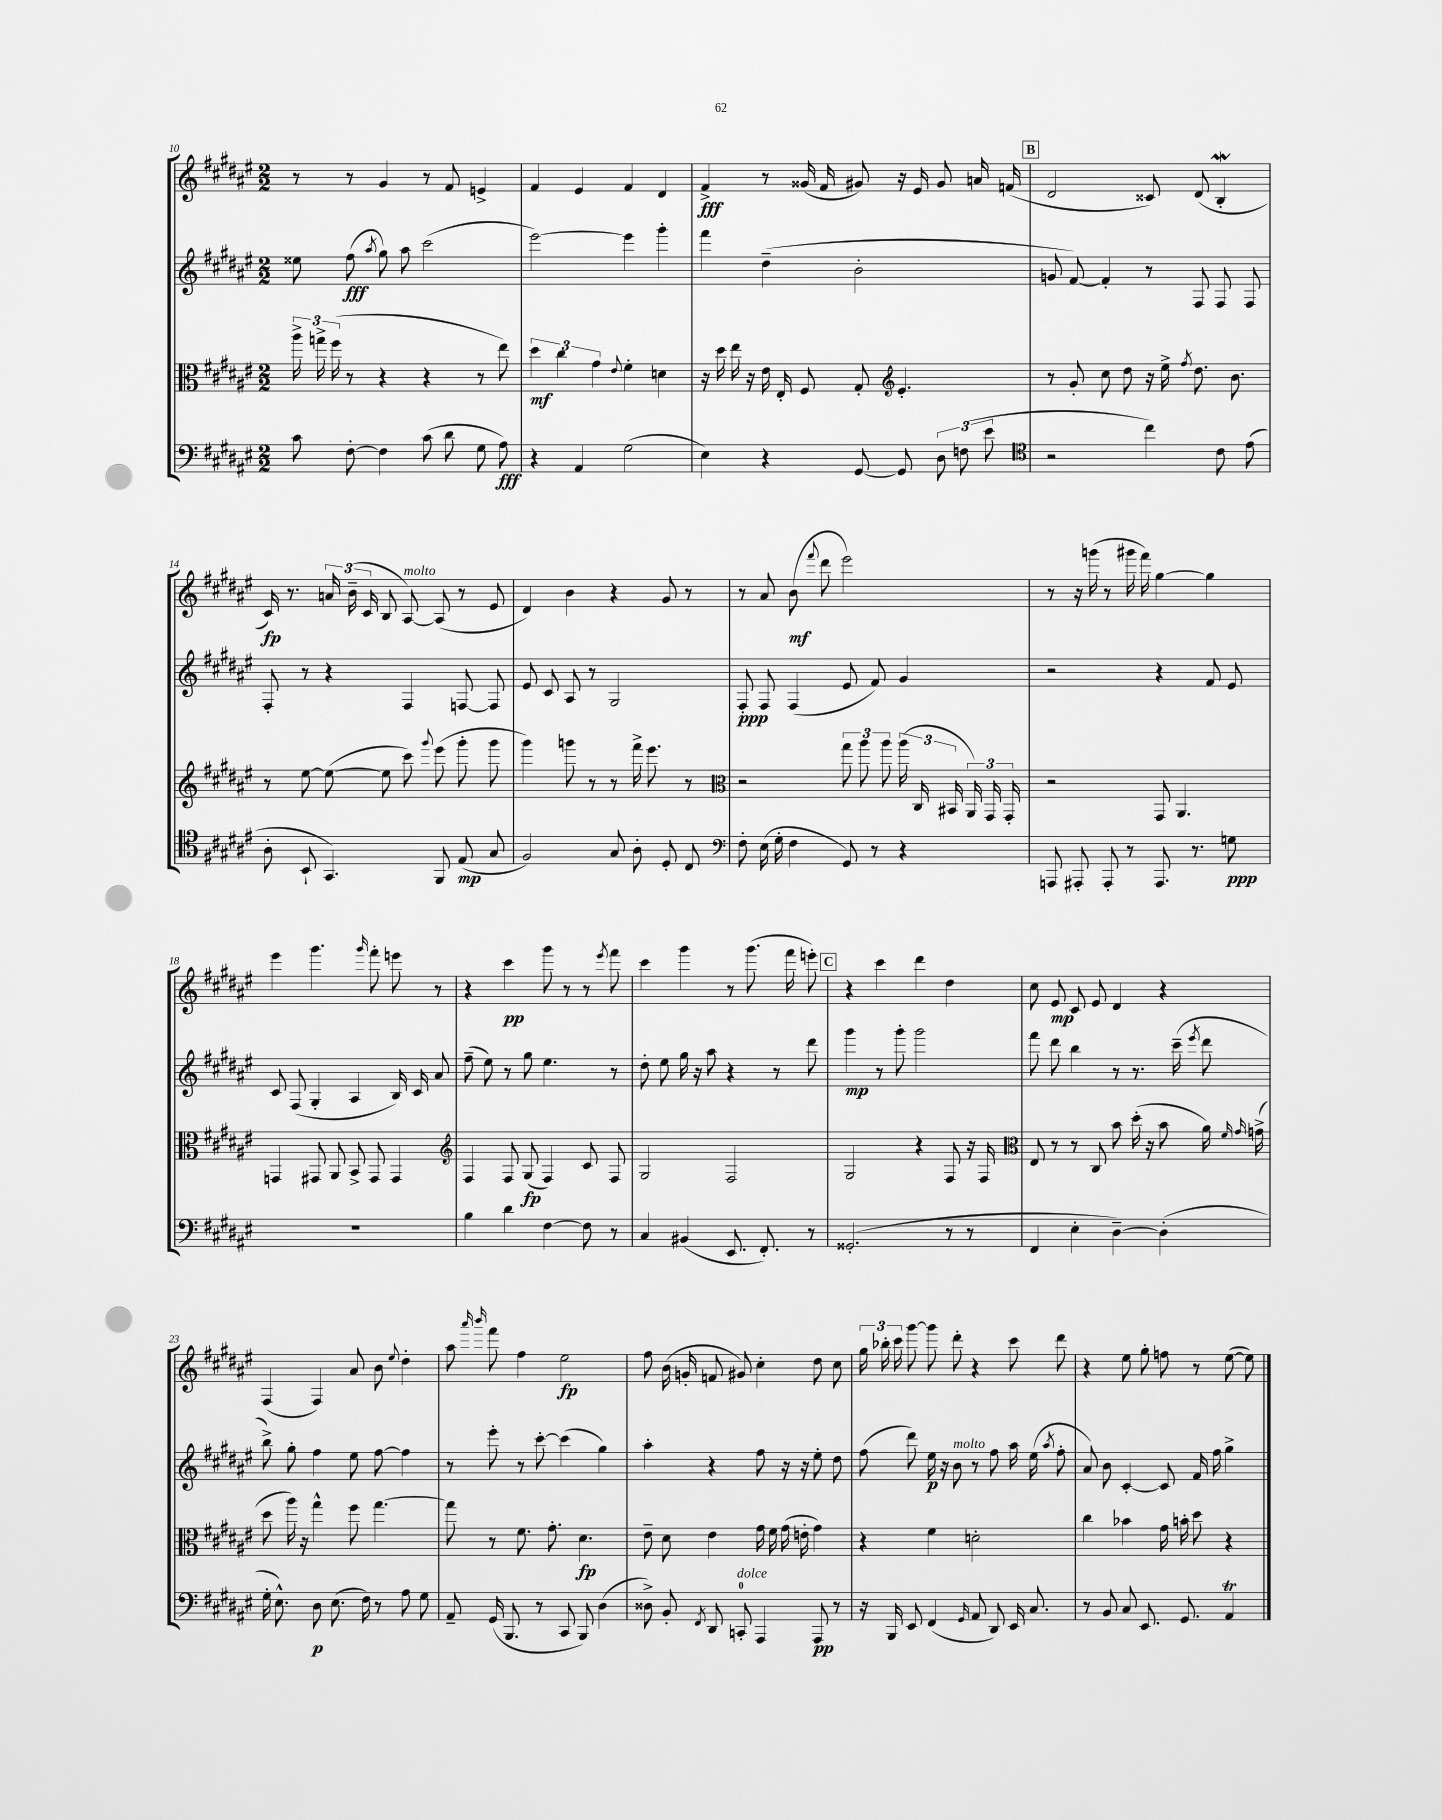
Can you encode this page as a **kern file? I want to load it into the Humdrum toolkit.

**kern	**dynam	**kern	**dynam	**kern	**dynam	**kern	**dynam
*part4	*part4	*part3	*part3	*part2	*part2	*part1	*part1
*staff4	*staff4	*staff3	*staff3	*staff2	*staff2	*staff1	*staff1
*clefF4	*	*clefC3	*	*clefG2	*	*clefG2	*
*k[f#c#g#d#a#e#]	*	*k[f#c#g#d#a#e#]	*	*k[f#c#g#d#a#e#]	*	*k[f#c#g#d#a#e#]	*
*M2/2	*	*M2/2	*	*M2/2	*	*M2/2	*
=10	=10	=10	=10	=10	=10	=10	=10
8c#\	.	24aa#^\	.	8ee##X\	.	8r	.
.	.	24ggn^\	.	.	.	.	.
.	.	(24ff#\	.	.	.	.	.
[8F#'\	.	8r	.	(8ff#\	fff	8r	.
.	.	.	.	8qaa#/	.	.	.
4F#\]	.	4r	.	8gg#\)	.	4g#/	.
.	.	.	.	8aa#\	.	.	.
(8c#\	.	4r	.	(2ccc#\	.	8r	.
8d#\	.	.	.	.	.	8f#/	.
8G#\	.	8r	.	.	.	4en^/	.
8A#\)	fff	8ee#\)	.	.	.	.	.
=11	=11	=11	=11	=11	=11	=11	=11
4r	.	6dd#\	mf	[2eee#\)	.	4f#/	.
.	.	6cc#\	.	.	.	.	.
4AA#/	.	.	.	.	.	4e#/	.
.	.	6g#\	.	.	.	.	.
.	.	8qqe#/	.	.	.	.	.
(2G#\	.	4f#'\	.	4eee#\]	.	4f#/	.
.	.	4dn\	.	4ggg#'\	.	4d#/	.
=12	=12	=12	=12	=12	=12	=12	=12
4E#\)	.	16r	.	4fff#\	.	4f#^/	fff
.	.	16dd#\	.	.	.	.	.
.	.	16ee#\	.	.	.	.	.
.	.	16r	.	.	.	.	.
4r	.	16e#\	.	(4dd#~\	.	8r	.
.	.	16E#'/	.	.	.	.	.
.	.	8F#/	.	.	.	(16g##X/	.
.	.	.	.	.	.	16f#/	.
[8GG#/	.	8G#'/	.	2b'\	.	8g#X/)	.
*	*	*clefG2	*	*	*	*	*
8GG#/]	.	4.e#'/	.	.	.	16r	.
.	.	.	.	.	.	16e#/	.
12D#\	.	.	.	.	.	8g#/	.
(12Fn\	.	.	.	.	.	.	.
.	.	.	.	.	.	16an/	.
12e#\	.	.	.	.	.	.	.
.	.	.	.	.	.	(16fn/	.
!!LO:REH:place=s1:t=B
=13	=13	=13	=13	=13	=13	=13	=13
*clefC4	*	*	*	*	*	*	*
2r	.	8r	.	8gn/	.	2d#/	.
.	.	8g#'/	.	[8f#/)	.	.	.
.	.	8cc#\	.	4f#'/]	.	.	.
.	.	8dd#\	.	.	.	.	.
4cc#\)	.	16r	.	8r	.	8c##X/)	.
.	.	16ee#^\	.	.	.	.	.
.	.	8qff#/	.	.	.	.	.
.	.	8.dd#\	.	8F#/	.	(8d#/	.
8c#\	.	.	.	8F#/	.	4Bw'/	.
.	.	8.b\	.	.	.	.	.
(8e#\	.	.	.	8F#/	.	.	.
!!LO:LB:g=z
=14	=14	=14	=14	=14	=14	=14	=14
8A#'\	.	8r	.	8F#'/	.	16c#/)	fp
.	.	.	.	.	.	8.r	.
8BB`/	.	[8ee#\	.	8r	.	.	.
4.GG#/)	.	(8ee#\_	.	4r	.	24an/	.
.	.	.	.	.	.	(24b~\	.
.	.	.	.	.	.	24c#/	.
.	.	8ee#\]	.	.	.	8B/	.
!	!	!	!	!	!	!LO:TX:a:i:t=molto	!
.	.	8ccc#\)	.	4F#/	.	[8A#/)	.
.	.	8qqggg#/	.	.	.	.	.
8FF#/	.	(8eee#\	.	.	.	(8A#/]	.
(8E#/	mp	8ggg#'\	.	[8Fn/	.	8r	.
8G#/	.	8ggg#\	.	8F/]	.	8e#/	.
=15	=15	=15	=15	=15	=15	=15	=15
2F#/)	.	4ggg#\)	.	8e#/	.	4d#/)	.
.	.	.	.	8c#/	.	.	.
.	.	8gggn\	.	8A#/	.	4b\	.
.	.	8r	.	8r	.	.	.
8G#/	.	8r	.	2G#/	.	4r	.
8A#'\	.	16fff#^\	.	.	.	.	.
.	.	8.eee#\	.	.	.	.	.
8D#'/	.	.	.	.	.	8g#/	.
8C#/	.	8r	.	.	.	8r	.
=16	=16	=16	=16	=16	=16	=16	=16
*clefF4	*	*clefC3	*	*	*	*	*
8F#'\	.	2r	.	8F#'/	ppp	8r	.
(16E#\	.	.	.	8F#/	.	8a#/	.
16G#'\	.	.	.	.	.	.	.
4F#\	.	.	.	(4F#/	.	(8b\	mf
.	.	.	.	.	.	8qqfff#/	.
.	.	.	.	.	.	8ddd#\	.
8GG#/)	.	12gg#\	.	8e#/	.	2eee#\)	.
.	.	12aa#\	.	.	.	.	.
8r	.	.	.	8f#/)	.	.	.
.	.	12aa#\	.	.	.	.	.
4r	.	(24aa#\	.	4g#/	.	.	.
.	.	24C#/	.	.	.	.	.
.	.	24BB#X/	.	.	.	.	.
.	.	24AA#/)	.	.	.	.	.
.	.	24GG#/	.	.	.	.	.
.	.	24GG#'/	.	.	.	.	.
=17	=17	=17	=17	=17	=17	=17	=17
8AAAn/	.	2r	.	2r	.	8r	.
8AAA#X'/	.	.	.	.	.	16r	.
.	.	.	.	.	.	(16gggn\	.
8AAA#'/	.	.	.	.	.	8r	.
8r	.	.	.	.	.	16ggg#X\	.
.	.	.	.	.	.	16fff#\)	.
8.AAA#/	.	8GG#/	.	4r	.	[4gg#\	.
.	.	4.AA#/	.	.	.	.	.
8.r	.	.	.	.	.	.	.
.	.	.	.	8f#/	.	4gg#\]	.
8Gn\	ppp	.	.	8e#/	.	.	.
!!LO:LB:g=z
=18	=18	=18	=18	=18	=18	=18	=18
1r	.	4GGn/	.	8c#/	.	4eee#\	.
.	.	.	.	(8F#/	.	.	.
.	.	8GG#X/	.	4G#'/	.	4.ggg#\	.
.	.	8AA#/	.	.	.	.	.
.	.	8BB^/	.	4A#/	.	.	.
.	.	.	.	.	.	16qqggg#/	.
.	.	8GG#/	.	.	.	8fff#'\	.
.	.	4GG#/	.	16B/)	.	8eeen\	.
.	.	.	.	16c#/	.	.	.
.	.	.	.	8a#/	.	8r	.
=19	=19	=19	=19	=19	=19	=19	=19
*	*	*clefG2	*	*	*	*	*
4B\	.	4F#/	.	(8ff#~\	.	4r	.
.	.	.	.	8ee#\)	.	.	.
4d#\	.	8F#/	.	8r	.	4ccc#\	pp
.	.	(8G#/	fp	8gg#\	.	.	.
[4F#\	.	4F#/)	.	4.ee#\	.	8ggg#\	.
.	.	.	.	.	.	8r	.
8F#\]	.	8c#/	.	.	.	8r	.
.	.	.	.	.	.	8qeee#/	.
8r	.	8F#/	.	8r	.	8fff#\	.
=20	=20	=20	=20	=20	=20	=20	=20
4C#/	.	2G#/	.	8dd#'\	.	4ccc#\	.
.	.	.	.	8ee#\	.	.	.
(4BB#X/	.	.	.	16gg#\	.	4ggg#\	.
.	.	.	.	16r	.	.	.
.	.	.	.	8aa#\	.	.	.
8.EE#/	.	2F#/	.	4r	.	8r	.
.	.	.	.	.	.	(8.ggg#\	.
8.FF#'/)	.	.	.	.	.	.	.
.	.	.	.	8r	.	.	.
.	.	.	.	.	.	16fff#\	.
8r	.	.	.	8ddd#\	.	8eeen'\)	.
!!LO:REH:place=s1:t=C
=21	=21	=21	=21	=21	=21	=21	=21
(2.GG##X'/	.	2G#/	.	4ggg#\	mp	4r	.
.	.	.	.	8r	.	4ccc#\	.
.	.	.	.	8ggg#'\	.	.	.
.	.	4r	.	2ggg#\	.	4ddd#\	.
8r	.	8F#/	.	.	.	4dd#\	.
8r	.	16r	.	.	.	.	.
.	.	16F#/	.	.	.	.	.
=22	=22	=22	=22	=22	=22	=22	=22
*	*	*clefC3	*	*	*	*	*
4FF#/	.	8E#/	.	8fff#\	.	8cc#\	.
.	.	8r	.	8ddd#\	.	8e#/	mp
4E#'\	.	8r	.	4bb\	.	8c#/	.
.	.	8C#/	.	.	.	8e#/	.
[4D#~\)	.	8b\	.	8r	.	4d#/	.
.	.	(16dd#'\	.	8.r	.	.	.
.	.	16r	.	.	.	.	.
(4D#'\]	.	8b\	.	.	.	4r	.
.	.	.	.	(16ccc#~\	.	.	.
.	.	.	.	8qeee#/	.	.	.
.	.	16a#\)	.	8ddd#\	.	.	.
.	.	16qqf#/	.	.	.	.	.
.	.	16qqg#/	.	.	.	.	.
.	.	(16gn^\	.	.	.	.	.
!!LO:LB:g=z
=23	=23	=23	=23	=23	=23	=23	=23
16G#'\	.	8dd#\	.	8bb^\)	.	(4F#/	.
8.E#^^\)	.	.	.	.	.	.	.
.	.	16aa#\)	.	8gg#'\	.	.	.
.	.	16r	.	.	.	.	.
8D#\	p	4gg#^^\	.	4ff#\	.	4F#/)	.
(8.E#\	.	.	.	.	.	.	.
.	.	8ff#\	.	8ee#\	.	8a#/	.
16F#\)	.	.	.	.	.	.	.
8r	.	[4.gg#\	.	[8ff#\	.	8b\	.
.	.	.	.	.	.	8qqee#/	.
8A#\	.	.	.	4ff#\]	.	4dd#'\	.
8G#\	.	.	.	.	.	.	.
=24	=24	=24	=24	=24	=24	=24	=24
8AA#~/	.	8gg#\]	.	8r	.	8aa#\	.
.	.	.	.	.	.	16qqaaa#/	.
.	.	.	.	.	.	16qqbbb/	.
(16GG#/	.	8r	.	8eee#'\	.	8fff#\	.
8.BBB/	.	.	.	.	.	.	.
.	.	8.f#\	.	8r	.	4ff#\	.
8r	.	.	.	[8ccc#'\	.	.	.
.	.	8.g#'\	.	.	.	.	.
8CC#/	.	.	.	(4ccc#\]	.	2ee#\	fp
8BBB/)	.	4.d#\	fp	.	.	.	.
(4D#\	.	.	.	4gg#\)	.	.	.
=25	=25	=25	=25	=25	=25	=25	=25
8D##X^\)	.	8e#~\	.	4aa#'\	.	8ff#\	.
8BB'/	.	8d#\	.	.	.	(16b\	.
.	.	.	.	.	.	16gn'/	.
8qFF#/	.	.	.	.	.	.	.
8DD#/	.	4e#\	.	4r	.	8fn/	.
!LO:TX:a:i:t=dolce	!	!	!	!	!	!	!
8CCn'/	.	.	.	.	.	8g#X/)	.
4AAA#/	.	16g#\	.	8ff#\	.	4cc#'\	.
.	.	16f#\	.	.	.	.	.
.	.	(16g#\	.	16r	.	.	.
.	.	16en'\	.	16r	.	.	.
8AAA#/	pp	4g#\)	.	8ee#'\	.	8dd#\	.
8r	.	.	.	8dd#\	.	8cc#\	.
=26	=26	=26	=26	=26	=26	=26	=26
16r	.	4r	.	(8ff#\	.	24gg#\	.
.	.	.	.	.	.	24bb-X'\	.
16BBB/	.	.	.	.	.	.	.
.	.	.	.	.	.	24ccc#\	.
8EE#/	.	.	.	8ddd#\)	.	[8ggg#\	.
(4FF#/	.	4f#\	.	16ee#\	p	8ggg#\]	.
.	.	.	.	16r	.	.	.
!	!	!	!	!LO:TX:a:i:t=molto	!	!	!
.	.	.	.	8b\	.	8ddd#'\	.
16qqGG#/	.	.	.	.	.	.	.
8AA#/	.	2dn'\	.	8r	.	4r	.
8DD#/)	.	.	.	8ff#\	.	.	.
16EE#/	.	.	.	16aa#\	.	8ccc#\	.
8.C#/	.	.	.	(16ee#\	.	.	.
.	.	.	.	8qaa#/	.	.	.
.	.	.	.	8ff#'\	.	8ddd#\	.
=27	=27	=27	=27	=27	=27	=27	=27
8r	.	4cc#\	.	8a#/)	.	4r	.
8BB/	.	.	.	8b\	.	.	.
8C#/	.	4b-X\	.	[4c#'/	.	8ee#\	.
8.EE#/	.	.	.	.	.	8gg#'\	.
.	.	16g#\	.	8c#/]	.	8ffn\	.
8.GG#/	.	16bn'\	.	.	.	.	.
.	.	8dd#\	.	16f#/	.	8r	.
.	.	.	.	16ff#\	.	.	.
4AA#t/	.	4r	.	4gg#^\	.	([8ee#\	.
.	.	.	.	.	.	8ee#\])	.
==	==	==	==	==	==	==	==
*-	*-	*-	*-	*-	*-	*-	*-
